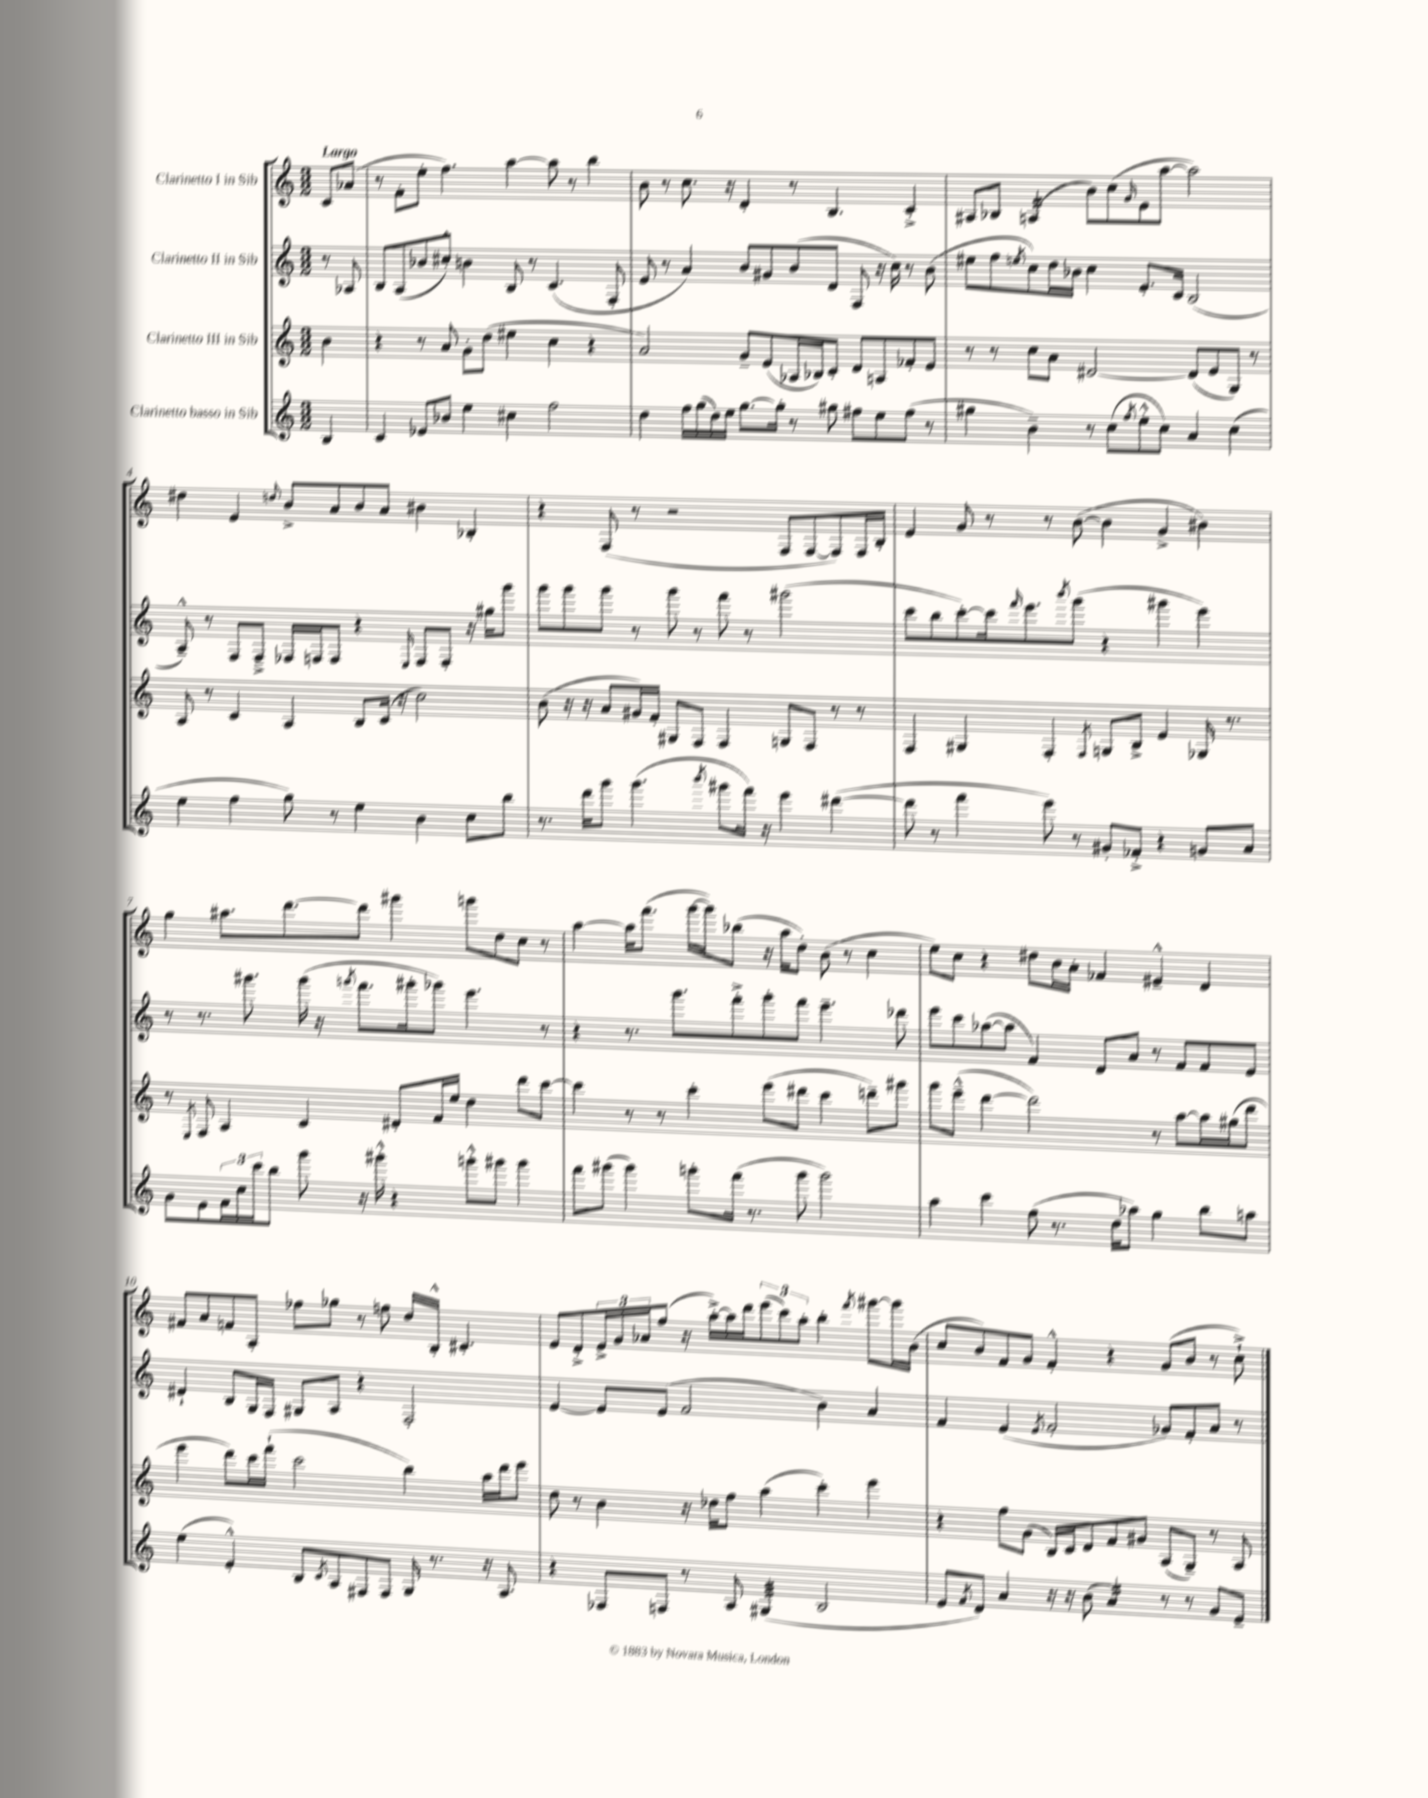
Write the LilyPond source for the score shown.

<<
\new StaffGroup <<
\new Staff = "s0" \with { instrumentName = "Clarinetto I in Sib" } {
    \clef treble \key c \major \numericTimeSignature \time 3/2 \partial 4 \tempo "Largo"
    c'8 aes'8( |
    r8 f'8-. e''8-. f''4.) a''4~ a''8 r8 b''4 |
    b'8 r8 c''8. r16 d'4-. r8 b4. c'4-.-> |
    ais8 bes8 a4:16( b'8) c''8( \grace { g'16 } e'8 a''8~ a''2) |
    dis''4 e'4 \appoggiatura { d''8 } b'8-> a'8 b'8 a'8 bis'4 bes4-. |
    r4 f8( r8 r2 f8 f8~ f8) f16 b16-. |
    e'4 g'8 r8 r8 b'8~( b'4 g'4-> bis'4) |
    g''4 ais''8. d'''8.~ d'''8 gis'''4 g'''8 d''8 c''8 r8 |
    a''4~ a''16 f'''8.( g'''16~ g'''16) bes''8( r16 a''16 d''8-.) b'8( r8 c''4 |
    e''8) c''8 r4 dis''8 b'16 a'16-. fes'4 eis'4---^ d'4 |
    fis'8 a'8 f'8 a8-. fes''8 ges''8 r8 f''8 d''16 b16-.-^ cis'4.-. |
    e'8 d'8-.-> \tuplet 3/2 { e'16-> g'16 aes'16 } f''8( r16 a''16~-.->) a''16 d'''16 \tuplet 3/2 { e'''8( c'''8) a''8-. } b''4-. \acciaccatura { f'''8 } gis'''8~ gis'''16 b'16( |
    c''8 b'8) f'8 g'8 f'4-.-^ r4 g'8( b'8 r8 c''8-!->) \bar "|." |
}
\new Staff = "s1" \with { instrumentName = "Clarinetto II in Sib" } {
    \clef treble \key c \major \numericTimeSignature \time 3/2 \partial 4
    r8 aes8 |
    b8 a8( bes'8 cis''8-.-^) b'4 b8 r8 c'4.( f8-. |
    e'8 r8 a'4) b'8 gis'8 b'8( d'8 f8 r16 c''16) r8 b'8( |
    eis''8 f''8 \acciaccatura { e''8 } c''8) d''16 bes'16 c''4 e'8.-. c'16 b2( |
    a8---^) r8 f8 f8---> fes16 f16 f8 r4 \grace { e16 } f8 f8-. r16 gis''16 g'''8 |
    g'''8 g'''8 g'''8 r8 g'''8 r8 f'''8 r8 gis'''2( |
    c'''8 b''8 c'''8~-.) c'''16 \grace { f'''16 } e'''8. \acciaccatura { b'''8 } g'''8( r4 gis'''4 e'''4) |
    r8 r8. gis'''8. gis'''16( r16 \acciaccatura { g'''8 } f'''8. gis'''16-. ges'''8) e'''4. r8 |
    r4 r8. g'''8. f'''8-.-> g'''8-. f'''8 e'''4.-- des'''8 |
    e'''8 c'''8 aes''8~( aes''8 f'4) d'8 a'8 r8 f'8 f'8 e'8 |
    dis'4-! b8 g16 f16 gis8 a8 r4 f2-. |
    e'4~ e'8 e'8( f'2 b'4) a'4 |
    f'4 e'4( \acciaccatura { e'8 } f'2-. ges'8) f'8-. a'8 r8 \bar "|." |
}
\new Staff = "s2" \with { instrumentName = "Clarinetto III in Sib" } {
    \clef treble \key c \major \numericTimeSignature \time 3/2 \partial 4
    b'4 |
    r4 r8 a'8 g'8-. d''8( eis''4 c''4 r4 |
    a'2) g'8-- e'8( aes16 bes16) c'8-. d'8 a8 fes'8-. e'8 |
    r8 r8 c''8 a'8 dis'2~ dis'8( e'8 g8) r8 |
    a8 r8 c'4 a4 b8 c'16( r16 c''2) |
    b'8( r16 r16 a'8 gis'16) f'16-. gis8 f8 f4 g8 f8 r8 r8 |
    f4 gis4 f4-. \acciaccatura { f8 } g8 b8-> e'4 ges16 r8. |
    r8 \acciaccatura { e8 } f8 a4 c'4 dis'8-. f'16 e''16 d''4 d'''8 c'''8~ |
    c'''4 r8 r8 c'''4-. e'''8( dis'''8 c'''4 d'''8--) gis'''8 |
    g'''8 e'''8---^( d'''4~ d'''2) r8 a''8~ a''16 gis''16( d'''8 |
    e'''4 d'''8) c'''16 f'''16-!( c'''2 b''4) a''16 d'''16 e'''8 |
    d''8 r8 b'4 r16 des''16 f''8 a''4( c'''4-.) e'''4 |
    r4 f''8 g'8( b16) c'16 d'8 f'8 gis'8 a8( g8--) r8 a8 \bar "|." |
}
\new Staff = "s3" \with { instrumentName = "Clarinetto basso in Sib" } {
    \clef treble \key c \major \numericTimeSignature \time 3/2 \partial 4
    b4 |
    c'4 ees'8 bes'8 e''4 cis''4 f''2 |
    d''4 f''16 g''16( d''16) e''16 g''8.~ g''16-. r8 gis''8 fis''8 e''8 fis''8( r8 |
    gis''4 b'4--) r8 c''8( \acciaccatura { f''8 } e''8-.-^ c''8) a'4 c''4( |
    e''4 f''4 g''8) r8 e''4 b'4 c''8 b''8 |
    r8. d'''16 g'''8 g'''4.( \acciaccatura { b'''8 } gis'''8 f'''16) r16 e'''4 dis'''4~( |
    dis'''8 r8 f'''4 e'''8) r8 gis'8-. fes'8-.-> r4 g'8 a'8 |
    g'8 e'8 \tuplet 3/2 { f'16 c''16 c'''16 } b''8 g'''8 r16 gis'''16-.-^ r4 g'''8-.-^ gis'''8 gis'''4 |
    f'''8 gis'''8( gis'''4) g'''8-. f'''16( r8. g'''8 g'''2) |
    a''4 c'''4 f''8( r8. d''16 aes''8) g''4 b''8 a''8 |
    e''4( e'4-.-^) b8 \acciaccatura { c'8 } a8 fis8 fis8 g16 r8. r16 a8. |
    r4 fes8 f8 r8 a8 gis4:32( b2 |
    e'8 \acciaccatura { f'8 } d'8) a'4 r16 r16 b'8( a'4:16) r8 r8 g'8 e'8-- \bar "|." |
}
>>
>>
